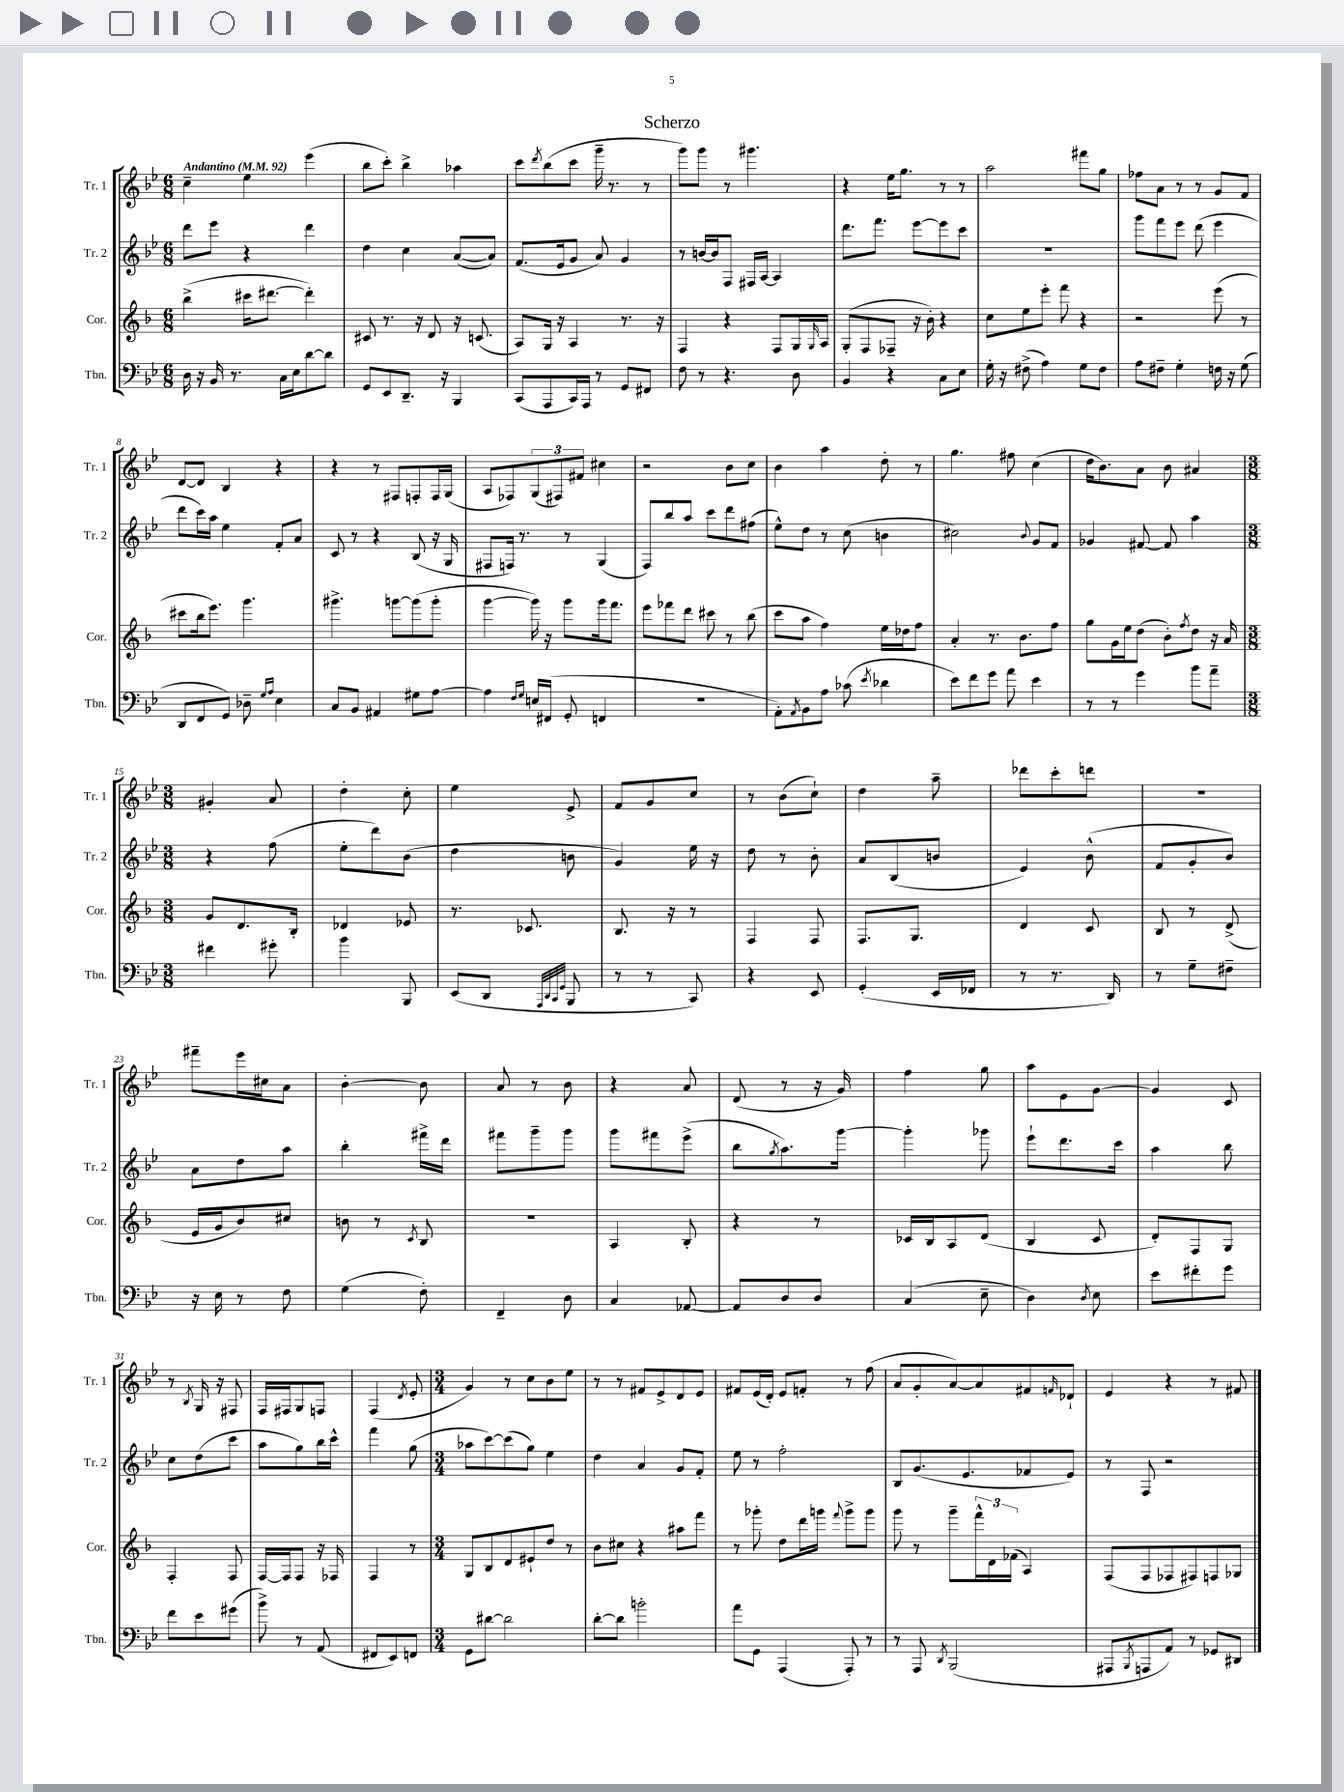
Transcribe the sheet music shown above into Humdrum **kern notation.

**kern	**kern	**kern	**kern
*part4	*part3	*part2	*part1
*staff4	*staff3	*staff2	*staff1
*I"Tbn.	*I"Cor.	*I"Tr. 2	*I"Tr. 1
*I'Tbn.	*I'Cor.	*I'Tr. 2	*I'Tr. 1
*clefF4	*clefG2	*clefG2	*clefG2
*k[b-e-]	*k[b-]	*k[b-e-]	*k[b-e-]
*M6/8	*M6/8	*M6/8	*M6/8
*MM92	*MM92	*MM92	*MM92
=1	=1	=1	=1
!	!	!	!LO:TX:a:B:t=Andantino
16D\	(4bb-^\	8ddd\L	4cc~\
16r	.	.	.
16BB-/	.	8eee-\J	.
8.r	.	.	.
.	16ccc#X\KL	4r	4ee-\
.	[8.ddd#X\J	.	.
16C\LL	.	.	.
16E-\J	.	.	.
[8d\	4ddd#'\])	4ddd\	(4eee-\
8d\J]	.	.	.
=2	=2	=2	=2
8GG/L	8c#X/	4dd\	8bb-\L
8EE-/	8.r	.	8ccc'\J)
8.DD~/J	.	4cc\	4bb-^\
.	16r	.	.
.	8d/	.	.
16r	.	.	.
4BBB-/	16r	([8a/L	4aa-X\
.	(8.cn/	.	.
.	.	8a/J])	.
=3	=3	=3	=3
(8CC/L	8A/L)	(8.f/L	8ccc\L
.	.	.	8qddd/
8AAA/	16G/Jk	.	(8bb-\
.	16r	16e-/k	.
16CC/L)	4A/	8g/J	8ccc\J
16AAA/JJ	.	.	.
8r	.	8a/)	16ggg~\
.	.	.	8.r
8GG/L	8.r	4g/	.
8FF#X/J	.	.	8r
.	16r	.	.
=4	=4	=4	=4
8F\	4F/	8r	8ggg\L)
8r	.	[16bn/LL	8ggg\J
.	.	16b/J]	.
4.r	4r	8F/J	8r
.	.	16F#X/LL	4.ggg#X\
.	.	[16A/JJ	.
.	8F/L	4A/]	.
8D\	16G/L	.	.
.	16qqG/	.	.
.	16A/JJ	.	.
=5	=5	=5	=5
4BB-/	(8G'/L	8.ddd\L	4r
.	8F/	.	.
.	.	8.fff\J	.
4r	8F-X~/J	.	16ee-\KL
.	.	.	8.gg\J
.	16r	[8eee-\L	.
.	16b-'\)	.	.
8C\L	4r	8eee-\]	8r
8E-\J	.	8ccc\J	8r
=6	=6	=6	=6
16G'\	8cc\L	2.r	2aa\
16r	.	.	.
(8F#X^\	8ee\	.	.
4A\)	8eee'\J	.	.
.	8fff\	.	.
8G\L	4r	.	8fff#X\L
8F#\J	.	.	8gg\J
=7	=7	=7	=7
8A\L	2r	8ggg\L	8ff-X\L
8F#X~\J	.	8fff\	8a\J
4G'\	.	8eee-\J	8r
.	.	(8ddd\	8r
16Fn\	(8eee\	4eee-\	8g/L
16r	.	.	.
(8G\	8r	.	8f/J
!!LO:LB:g=z
=8	=8	=8	=8
8DD/L	8ccc#X\L	8ddd\L	[8d/L
8FF/	16bb-\k	16ccc\L)	8d/J]
.	8.eee\J)	16aa\JJ	.
8GG/J)	.	4ee-\	4B-/
8D-X~\	4.ggg\	.	.
16qqG/LL	.	.	.
16qqA/JJ	.	.	.
4E-\	.	8f'/L	4r
.	.	8a/J	.
=9	=9	=9	=9
8C/L	4.ggg#X^\	8c/	4r
8BB-/J	.	8r	.
4AA#X/	.	4r	8r
.	[8gggn\L	.	8F#X/L
8G#X\L	(8ggg\]	(8B-/	8Fn'/
[8A\J	8ggg'\J	16r	16F/L
.	.	16G/	(16G/JJ
=10	=10	=10	=10
4A\]	[4ggg\	8F#X/L	8A/L
.	.	16Fn/Jk)	8F-X/)
.	.	8.r	.
16qqF/LL	.	.	.
16qqG/JJ	.	.	.
16En/LL	16ggg\])	.	(12G/
(16FF#X/JJ	16r	.	.
.	.	.	12F#X/)
8GG'/	8ggg\L	8r	.
.	.	.	12f#X/J
4FFn/	16ggg\k	(4G/	4cc#X\
.	8.fff\J	.	.
=11	=11	=11	=11
2.r	8eee\L	8F/L)	2r
.	8fff-X\	8bb-/	.
.	8ddd\J	8aa/J	.
.	8ccc#X\	8ccc\L	.
.	8r	8ddd\	8b-\L
.	(8bb-\	(8ff#X\J	8cc\J
=12	=12	=12	=12
8AA'\L)	8ccc\L	8ee-^^\L)	4b-\
8qAA/	.	.	.
8BB-\	8aa\J	8dd\J	.
8A\J	4ff\)	8r	4aa\
(8c-X\	.	(8cc\	.
8qe-/	.	.	.
4d-X\	16ee\LL	4bn\	8dd'\
.	16dd-X\J	.	.
.	8ff\J	.	8r
=13	=13	=13	=13
8e-\L)	4a'/	2cc#X\)	4.gg\
8f\	.	.	.
8g\J	8.r	.	.
8a\	.	.	8ff#X\
.	8.b-\L	.	.
.	.	8qqb-/	.
4e-\	.	8g/L	(4cc\
.	8ff\J	8f/J	.
=14	=14	=14	=14
8r	8gg\L	4g-X/	16dd\KL
.	.	.	8.b-\)
8r	16g\L	.	.
.	16ee\J	.	.
4g\	(8dd\J	[8f#X/	8a\J
.	8b-'\L)	8f#/]	8b-\
.	8qff/	.	.
8b-\L	8dd\J	4aa\	4a#X/
8a~\J	16r	.	.
.	16a/	.	.
!!LO:LB:g=z
=15	=15	=15	=15
*M3/8	*M3/8	*M3/8	*M3/8
4f#X\	8g/L	4r	4g#X'/
.	8.d/	.	.
8g#X'\	.	(8ff\	8a/
.	16B-'/Jk	.	.
=16	=16	=16	=16
4b-\	4d-X/	8ee-'\L	4dd'\
.	.	8ddd\)	.
8BBB-/	8e-X/	(8b-\J	8cc'\
=17	=17	=17	=17
(8EE-/L	8.r	4dd\	4ee-\
8DD/J	.	.	.
.	8.c-X/	.	.
32qqAAA/LLL	.	.	.
32qqDD/	.	.	.
32qqCC/	.	.	.
32qqGG/JJJ	.	.	.
8BBB-/	.	8bn\	8e-^/
=18	=18	=18	=18
8r	8.B-/	4g/)	8f/L
8r	.	.	8g/
.	16r	.	.
8CC/)	8r	16ee-\	8cc/J
.	.	16r	.
=19	=19	=19	=19
4r	4F/	8dd\	8r
.	.	8r	(8b-\L
8EE-/	8F/	8b-'\	8cc`\J)
=20	=20	=20	=20
(4GG'/	8.F/L	8a/L	4dd\
.	.	(8B-/	.
.	8.G/J	.	.
16EE-/LL	.	8bn/J	8aa~\
16FF-X/JJ	.	.	.
=21	=21	=21	=21
8r	4d/	4e-/)	8ddd-X\L
8.r	.	.	8ccc'\
.	8c/	(8b-^^\	8dddn\J
16DD/)	.	.	.
=22	=22	=22	=22
8r	8B-/	8f/L	4.r
8G~\L	8r	8g'/	.
8F#X~\J	(8d^/	8b-/J)	.
!!LO:LB:g=z
=23	=23	=23	=23
16r	16e/LL	8a\L	8fff#X~\L
16E-\	16g/J	.	.
8r	8b-/)	8dd\	16eee-\L
.	.	.	16cc#X\J
8F\	8cc#X/J	8aa\J	8a\J
=24	=24	=24	=24
(4G\	8bn\	4bb-'\	[4b-'\
.	8r	.	.
.	8qc/	.	.
8F'\)	8B-/	16fff#X^\LL	8b-\]
.	.	16ddd\JJ	.
=25	=25	=25	=25
4FF~/	4.r	8fff#X\L	8a/
.	.	8ggg~\	8r
8D\	.	8ggg\J	8b-\
=26	=26	=26	=26
4C/	4A/	8ggg\L	4r
.	.	8fff#X\	.
[8AA-X/	8B-'/	(8eee-^\J	8a/
=27	=27	=27	=27
8AA-/L]	4r	8bb-\L	(8d/
.	.	8qgg/	.
8D/	.	8.aa\)	8r
8D/J	8r	.	16r
.	.	[16ggg\Jk	16g/)
=28	=28	=28	=28
(4C/	16c-X/LL	4ggg'\]	4ff\
.	16B-/J	.	.
.	8A/	.	.
8E-~\	(8d/J	8ggg-X\	8gg\
=29	=29	=29	=29
4D\)	4B-/	8eee-`\L	8aa\L
.	.	8.ddd\	8e-\
8qD/	.	.	.
8E-\	8c/	.	[8g\J
.	.	16ccc\Jk	.
=30	=30	=30	=30
8e-\L	8d'/L)	4aa\	4g/]
8f#X'\	8F/	.	.
8g\J	8G/J	8bb-\	8c/
!!LO:LB:g=z
=31	=31	=31	=31
8f\L	4F'/	8cc\L	8r
.	.	.	8qB-/
8e-\	.	(8dd\	16G/
.	.	.	16r
(8g#X\J	8F/	8ccc\J	8F#X/
=32	=32	=32	=32
8b-^\)	[16F/LL	8aa\L	16F/LL
.	16F/J]	.	16F#X/J
8r	8F/J	8gg\)	8G/
(8AA/	16r	16bb-\L	8Fn/J
.	16F-X/	16ccc^^\JJ	.
=33	=33	=33	=33
8FF#X/L	4F/	4fff\	(4F/
8EE-/)	.	.	.
.	.	.	8qd/
8FFn/J	8r	(8gg\	8e-'/
=34	=34	=34	=34
*M3/4	*M3/4	*M3/4	*M3/4
8GG\L	8G/L	8aa-X\L	4g/)
[8d#X\J	8B-/	[8ccc\)	.
2d#\]	8d/	(8ccc\]	8r
.	8e#X`/	8gg\J)	8cc\L
.	8dd/J	4ee-\	8b-\
.	8r	.	8ee-\J
=35	=35	=35	=35
[8d'\L	8b-\L	4dd\	8r
8d\J]	8cc#X\J	.	8r
2bn'\	4r	4a/	8f#X/L
.	.	.	8e-^/
.	8aa#X\L	8g/L	8d/
.	8fff\J	8f'/J	8e-/J
=36	=36	=36	=36
8a\L	8r	8ee-\	8f#X/L
8GG\J	8ggg-X'\	8r	(16e-/L
.	.	.	16d'/JJ)
(4AAA/	8dd\L	2ff'\	8e-/L
.	16ddd\L	.	8fn'/J
.	16gggn\JJ	.	.
.	8qqfff/	.	.
8AAA'/)	8ggg^\L	.	8r
8r	8ggg\J	.	(8ff\
=37	=37	=37	=37
8r	8ggg\	8B-/L	8a/L
8AAA/	8r	(8.g/	8g'/
8qDD/	.	.	.
(2BBB-/	8ggg~\L	.	[8a/)
.	.	8.e-/	.
.	24fff^^\L	.	8a/]
.	24d\	.	.
.	(24f-X\JJ	.	.
.	4A/)	8f-X/	8f#X/
.	.	.	16qqfn/
.	.	8e-/J)	8d-X`/J
=38	=38	=38	=38
8AAA#X/L	(8F/L	8r	4e-/
8qBBB-/	.	.	.
8AAAn/	8F/	8F/	.
8AA/J)	8F-X/	2r	4r
8r	8F#X/)	.	.
8GG-X/L	8Fn/	.	8r
8DD#X/J	8G-X/J	.	8f#X/
==	==	==	==
*-	*-	*-	*-
